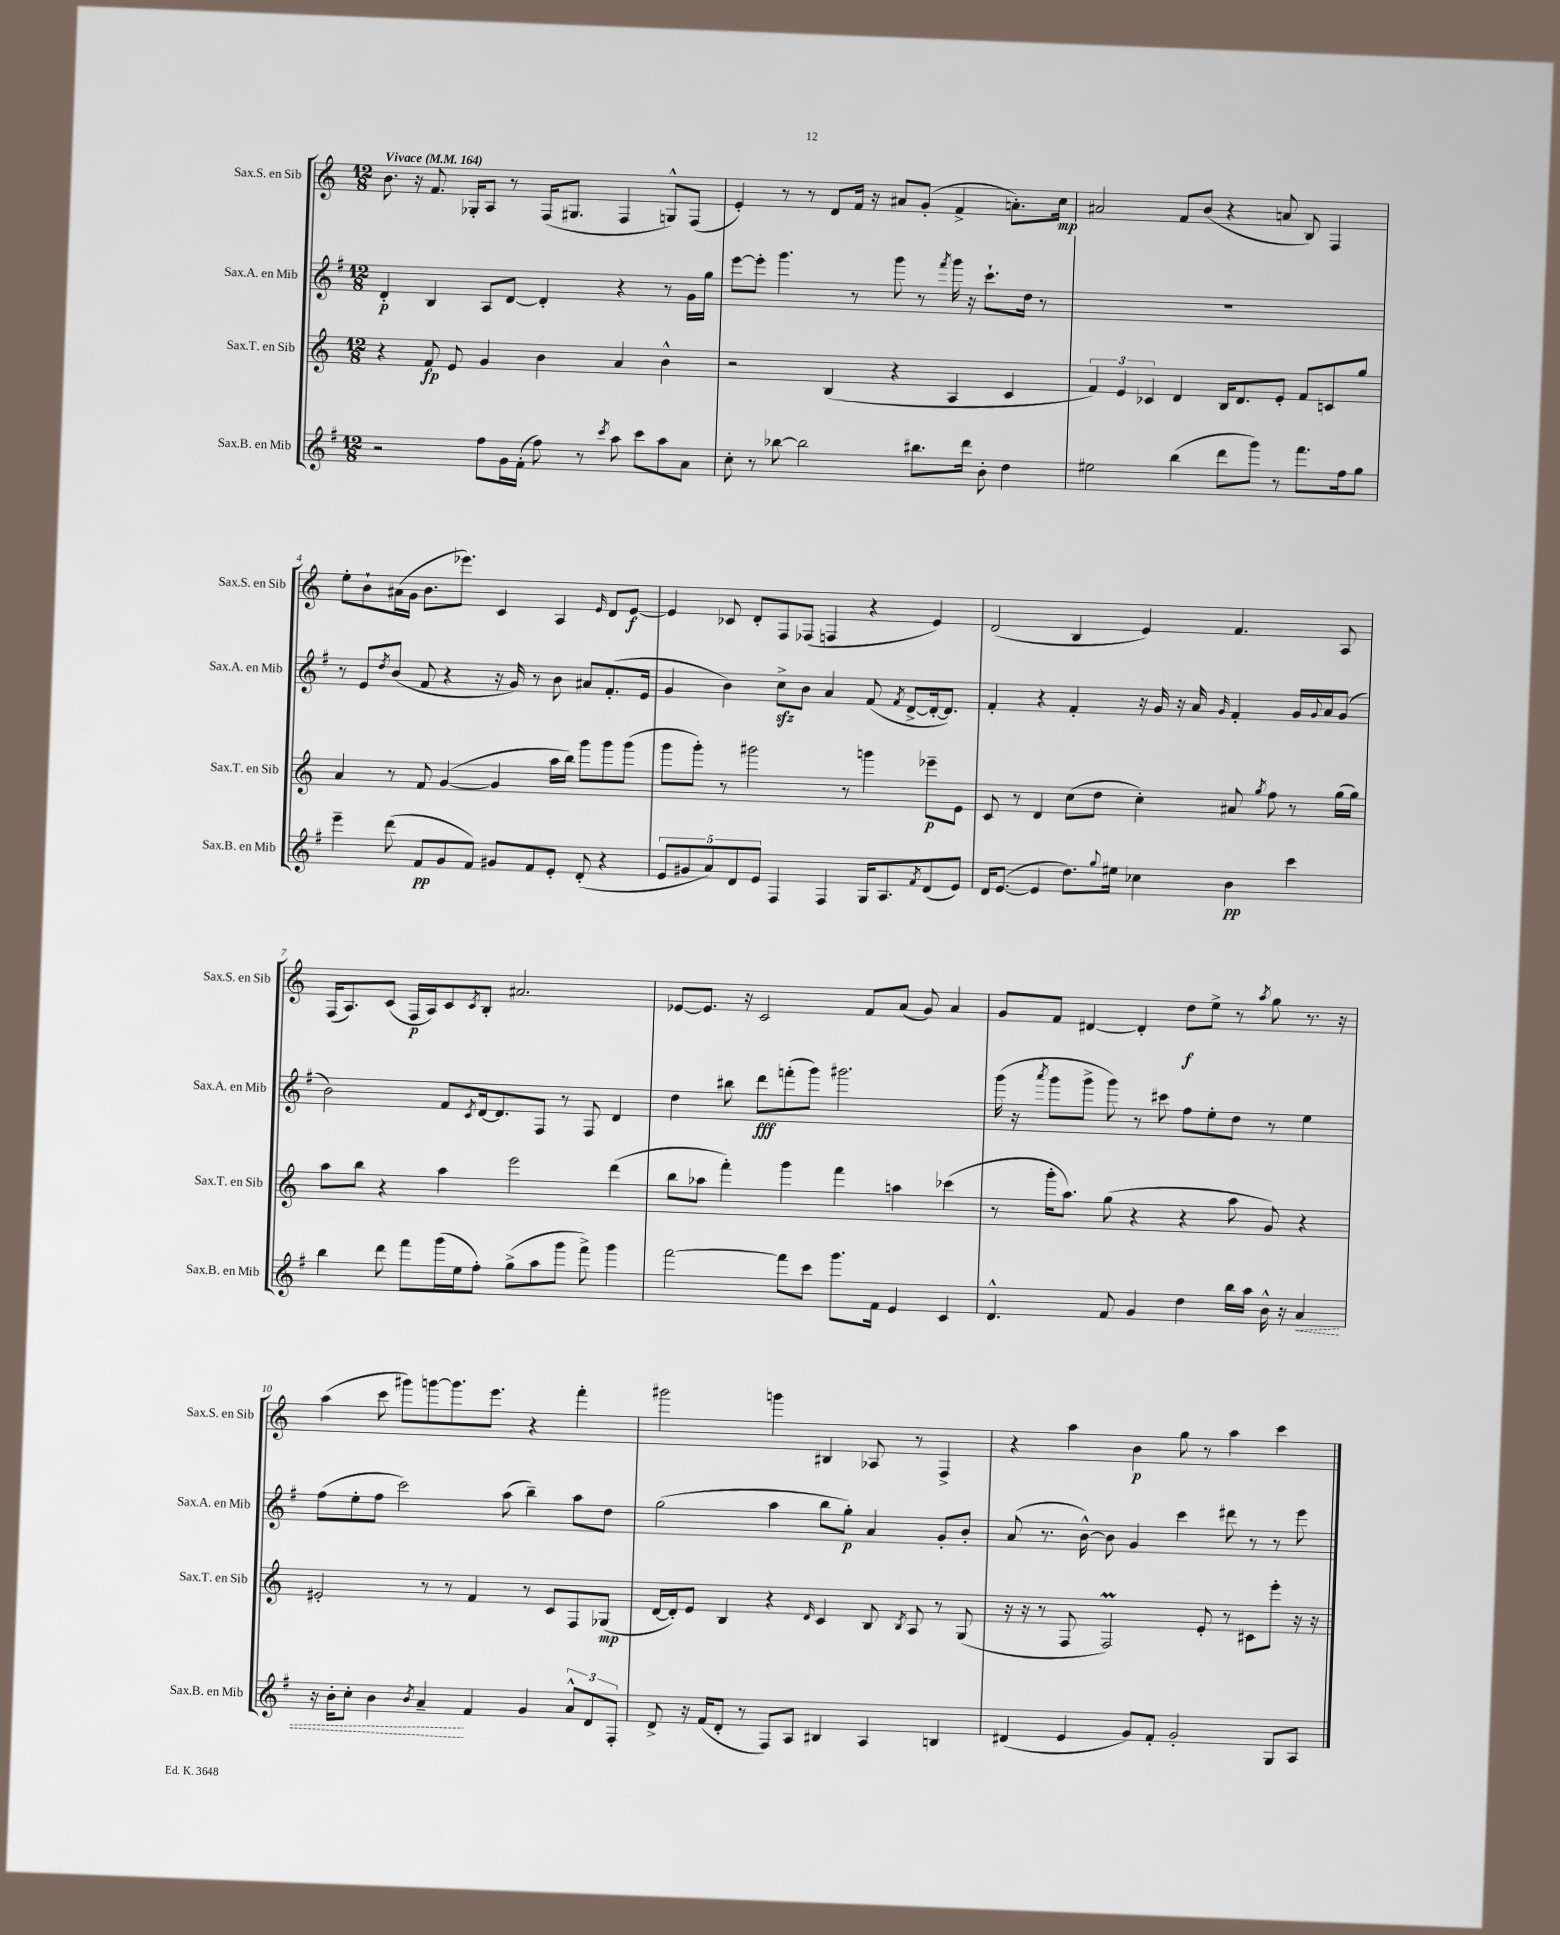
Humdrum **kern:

**kern	**kern	**kern	**kern
*staff4	*staff3	*staff2	*staff1
*clefG2	*clefG2	*clefG2	*clefG2
*k[f#]	*k[]	*k[f#]	*k[]
*M12/8	*M12/8	*M12/8	*M12/8
*MM164	*MM164	*MM164	*MM164
2r	4r	4d'/	8.b\
.	.	.	16r
.	8f/	4B/	8.f/
.	8e/	.	.
.	.	.	16G-'/LK
8ff#\L	4g/	8A/L	8A/J
16g\L	.	[8d/J	8r
(16f#'\JJ	.	.	.
8ff#\)	4b\	4d'/]	(16F/LK
.	.	.	8.G#/J
8r	.	.	.
8qccc/	.	.	.
8aa\	4a/	4r	4F/
8ccc\L	.	.	.
8aa\	4b^^\	8r	8G^^/L)
8a\J	.	16g\LL	(8F/J
.	.	16gg\JJ	.
=	=	=	=
8cc'\	2r	[8eee\L	4e'/)
8r	.	8eee'\]J	.
[8bb-\	.	4.ggg\	8r
2bb-\]	.	.	8r
.	(4B/	.	8d/L
.	.	8r	16f/Jk
.	.	.	16r
.	4r	8ggg\	8a#/L
8.bb#\L	.	8r	(8g'/J
.	.	8qfff#/	.
.	4A/	16ggg\	4f^/
16ddd\Jk	.	16r	.
8b'\	.	8.ccc`\L	.
4dd\	4c/	.	8.a'\L)
.	.	16dd\Jk	.
.	.	8r	.
.	.	.	16cc\Jk
=	=	=	=
2ee#\	6f/)	1.r	2a#/
.	6e/	.	.
.	6c-/	.	.
(4bb\	4d/	.	8f/L
.	.	.	(8b/J
8ddd\L	16B/LK	.	4r
.	8.d/	.	.
8ggg\J)	.	.	.
8r	8e'/J	.	8a/
8.fff#\L	8f/L	.	8B/)
.	8c/	.	4F/
16ff#\k	.	.	.
8gg\J	8gg/J	.	.
=	=	=	=
4eee~\	4a/	8r	8ee'\L
.	.	8e/L	8b`\
.	.	8qdd/	.
(8ddd\	8r	(8b/J	(16a#\L
.	.	.	16g\JJ
8f#/L	8f/	8f#/	8.b\L
8g/	([4g/	4r	.
.	.	.	8.eee-\J)
8f#/J)	.	.	.
8g#/L	4g/]	16r	4c/
.	.	16g/)	.
8f#/	.	8r	.
8e'/J	16aa\LL	8b\	4A/
.	16bb\JJ)	.	.
(8d'/	8ggg\L	8a#/L	.
.	.	.	16qqe/
4r	8ggg\	(8.f#'/	8d/L
.	(8ggg\J	.	[8e/J
.	.	16e/Jk	.
=	=	=	=
10e/L	8ggg\L	4g/	4e/]
10g#/	.	.	.
.	8ggg'\J)	.	.
10a/)	.	.	.
.	8r	4b\)	8c-/
10d/	.	.	.
.	2ggg#\	.	8d'/L
10e/J	.	.	.
4F#/	.	8cc^\L	8F/
.	.	8b\J	(8F-/J
4F#/	.	4a/	4F/
.	8r	.	.
16G/LK	4ggg\	(8f#/	4r
8.A/	.	.	.
.	.	8qf#/	.
.	.	[8d^/L	.
8qf#/	.	.	.
(8d/	8eee-~\L	16d'/_k	4e/)
.	.	8.d/]J)	.
8e/J)	8e\J	.	.
=	=	=	=
16d/LK	8c/	4f#'/	(2d/
([8.e/J	.	.	.
.	8r	.	.
4e/]	4d/	4r	.
8.dd\L)	(8cc\L	4f#'/	4B/
.	8dd\J	.	.
8qqgg/	.	.	.
16ee#\Jk	.	.	.
4cc-\	4cc'\)	16r	4e/)
.	.	16g/	.
.	.	16r	.
.	.	16a/	.
.	.	16qqg/	.
4b\	8a#/	4f#'/	4.f/
.	8qgg/	.	.
.	8ff\	.	.
4ccc\	8r	16g/LL	.
.	.	8qqg/	.
.	.	16a/J	.
.	(16gg\LL	(8g/J	8A/
.	16gg\JJ)	.	.
=	=	=	=
4bb\	8aa\L	2b\)	(16F/LK
.	.	.	8.A/)
.	8bb\J	.	.
8ddd\	4r	.	(8c/J
8fff#\L	.	.	16F/LL
.	.	.	16A/J)
(16ggg\L	4aa\	8f#/L	8c/
16ee\J	.	.	.
.	.	8qc/	8qc/
8ff#'\J)	.	[16d/k	8B'/J
.	.	8.d/]	.
(8gg^\L	2eee\	.	2.a#/
8aa\	.	8F#/J	.
8ggg\J	.	8r	.
8fff#^\)	.	8F#/	.
4ggg\	(4ddd\	4d/	.
=	=	=	=
[2fff#\	8bb\L	4dd\	[8e-/L
.	8aa-\J	.	8.e-/]J
.	4fff'\)	8bb#\	.
.	.	.	16r
.	.	8ddd\L	2c/
8fff#\]L	4ggg\	(8fff'\	.
8ccc\J	.	8ggg\J)	.
8.ggg\L	4fff\	2.ggg#\	.
.	.	.	8f/L
16f#\Jk	.	.	.
4e/	4aa\	.	(8a/J
.	.	.	8g/)
4c/	(4ccc-\	.	4a/
=	=	=	=
4.d^^/	8r	(16ggg\	8g/L
.	.	16r	.
.	.	8qaaa/	.
.	16ggg'\LK	8ggg\L	8f/J
.	8.aa\J)	.	.
.	.	8ggg^\J	[4d#/
8f#/	(8gg\	8ggg\)	.
4g/	4r	8r	4d#'/]
.	.	8ccc#\	.
4dd\	4r	8ff#\L	8dd\L
.	.	8ee'\	8ee^\J
16bb\LL	8aa\	8dd\J	8r
16aa\JJ	.	.	.
.	.	.	8qaa/
16b^^\	8g/)	8r	8gg\
16r	.	.	.
4a/	4r	4ee\	8.r
.	.	.	16r
=	=	=	=
16r	2e#'/	(8ff#\L	(4aa\
16b'\LK	.	.	.
8cc'\J	.	8ee'\	.
4b\	.	8ff#\J	8ccc\
.	.	2ccc\)	8ggg#\L)
8qb/	.	.	.
4a~/	8r	.	[8ggg\
.	8r	.	8.ggg\]
4f#/	4f/	.	.
.	.	.	8.eee\J
.	.	(8aa\	.
4g/	8r	4bb~\)	4r
.	8c/L	.	.
12a^^/L	8F/	8aa\L	4fff'\
12d/	.	.	.
.	(8G-/J	8dd\J	.
12F#'/J	.	.	.
=	=	=	=
8d^/	[16d/LL	(2gg\	2ggg#\
.	16d'/]J)	.	.
16r	8e/J	.	.
(16f#/LK	.	.	.
8d'/J	4B/	.	.
8r	.	.	.
8F#/L)	4r	4aa\	4ggg\
8A/J	.	.	.
.	16qqd/	.	.
4B#/	4c/	8bb\L	4B#/
.	.	8gg'\J)	.
4A/	8B/	4a/	8A-/
.	8qB/	.	.
.	8A/	.	8r
4B/	8r	8g'/L	4F^/
.	(8G/	8b'/J	.
=	=	=	=
(4d#/	16r	(8a/	4r
.	16r	.	.
.	8r	8.r	.
4e/	8F/	.	4aa\
.	.	[16b^^\)	.
.	2F/)	8b\]	.
8g/L)	.	4g/	4b\
8f#'/J	.	.	.
2g'/	.	4ccc\	8gg\
.	8e'/	.	8r
.	8r	8ddd#\	4aa\
.	8c#\L	8r	.
8G/L	8eee'\J	8r	4ccc\
8A/J	16r	8eee\	.
.	16r	.	.
==	==	==	==
*-	*-	*-	*-
